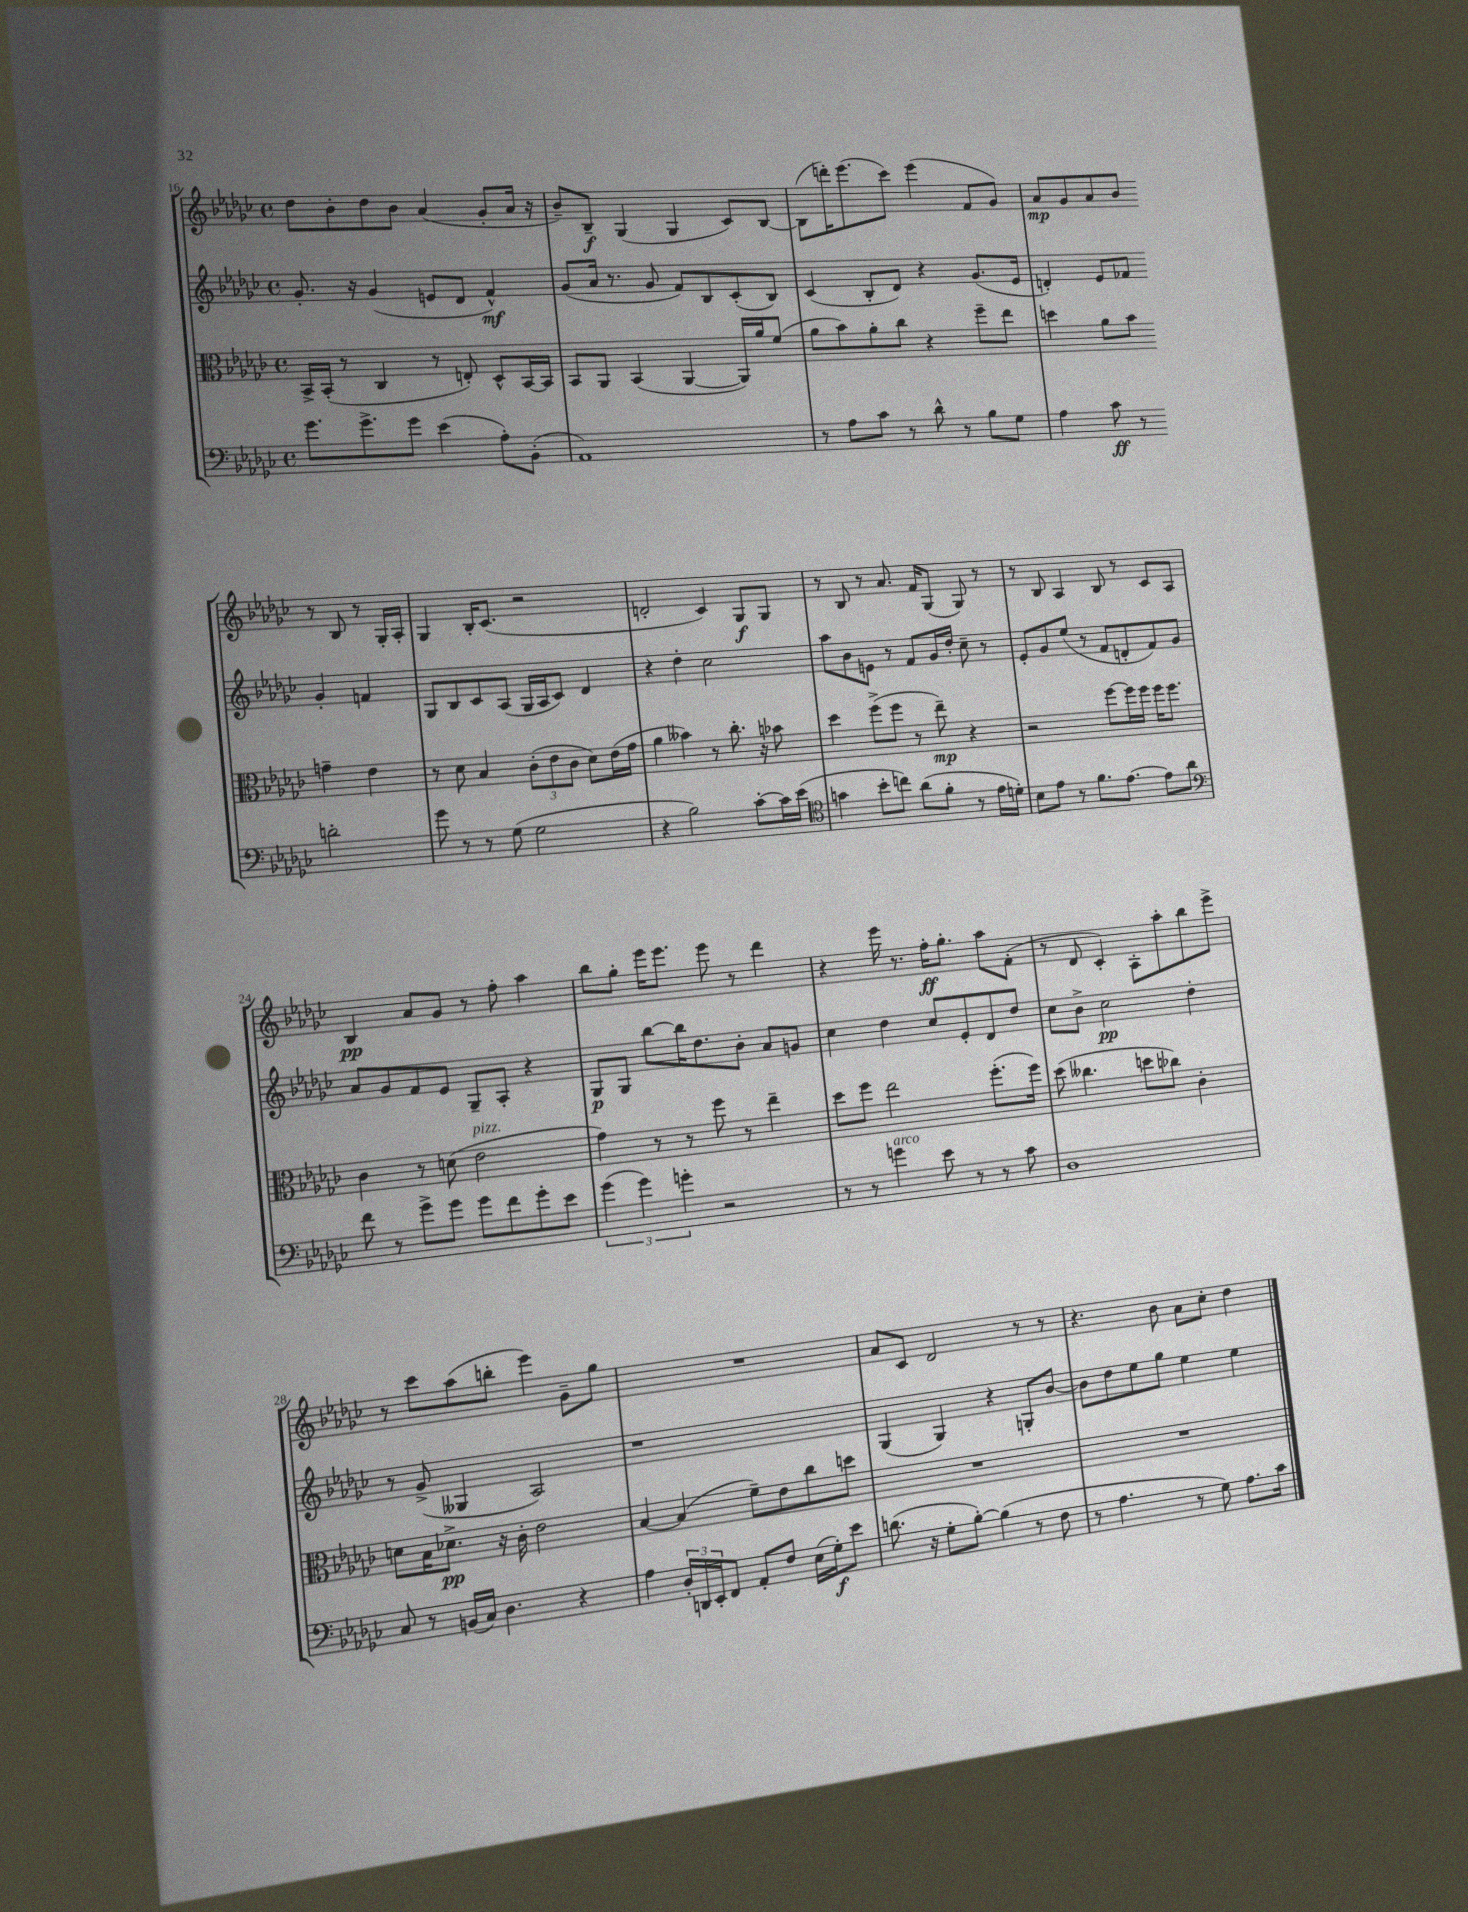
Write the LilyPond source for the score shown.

<<
\new StaffGroup <<
\new Staff = "s0" {
    \clef treble \key ges \major \defaultTimeSignature \time 4/4
    des''8 bes'8-. des''8 bes'8 aes'4( ges'8-. aes'16 r16 |
    bes'8--) bes8--\f ges4( ges4 ces'8) bes8~ |
    bes8( d'''16-.) ees'''8.( ces'''8) ees'''4( f'8 ges'8) |
    aes'8\mp ges'8 aes'8 bes'8 r8 bes8 r8 ges16-. aes16-. |
    ges4 bes16-. ces'8.( r2 |
    d'2-. ces'4) ges8\f ges8 |
    r8 bes8 r8 aes'8. f'16 ges8( ges8) r8 |
    r8 bes8 aes4 bes8 r8 ces'8 aes8 |
    bes4\pp aes'8 ges'8 r8 f''8-. aes''4 |
    bes''8 ges''8-. ees'''16 ees'''8. ees'''8 r8 des'''4 |
    r4 ees'''16 r8. f''16-.\ff ges''8.-. aes''8 f'8-.( |
    r8 des'8 ces'4-.) aes8-. aes''8-. bes''8 ees'''8-> |
    r8 ces'''8 aes''8( b''8-. ees'''4) ges'8-- ges''8 |
    R1 |
    aes'8 ces'8 des'2 r8 r8 |
    r4. bes'8 aes'8 ces''8-. des''4 \bar "|." |
}
\new Staff = "s1" {
    \clef treble \key ges \major \defaultTimeSignature \time 4/4
    ges'8.-. r16 ges'4( e'8 des'8 f'4-^\mf) |
    ges'8( aes'16 r8. ges'8 f'8) bes8 ces'8-.( bes8) |
    ces'4( bes8-. des'8) r4 ges'8.( ees'16 |
    d'4-.) ees'8 fes'8 ges'4-. f'4 |
    ges8 bes8 ces'8 aes8( ges16 aes16 ces'8) des'4 |
    r4 des''4-. ces''2 |
    aes''8 bes'8 e'8 r8 f'8 ges'16 des''16-. ces''8-- r8 |
    ees'8-. ges'8 ees''8( r8 f'8 d'8-. f'8) ges'8 |
    aes'8 ges'8 f'8 ees'8 ges8-- aes8-. r4 |
    ges8\p ges8 bes''8~ bes''16 des''8. bes'8-. aes'8 g'8 |
    ces''4 des''4 ces''8 ees'8-. des'8 des''8 |
    ces''8 bes'8-> ces''2\pp des''4-. |
    r8 ges'8->( geses4 aes2) |
    r1 |
    ges4( ges4) r4 g8-. bes'8~ |
    bes'8 des''8 ees''8 ges''8 ees''4 ees''4 \bar "|." |
}
\new Staff = "s2" {
    \clef alto \key ges \major \defaultTimeSignature \time 4/4
    bes,16-> bes,16-.( r8 ces4 r8 e8-.) des8-^ bes,16~ bes,16 |
    bes,8 aes,8 bes,4( aes,4~ aes,16) aes'16 f'8( |
    aes'8 bes'8) aes'8-. ces''8 r4 f''8-- ees''8 |
    d''4 aes'8 bes'8 g'4-- ees'4 |
    r8 des'8 bes4 \tuplet 3/2 { ces'8-.( ees'8 ces'8 } des'8) ees'16( ges'16 |
    aes'4 beses'4) r8 ces''8.-. r16 bes'8 |
    des''4 f''8->( f''8 r8 ees''8--\mp) r4 |
    r2 f''8~ f''16 f''16 f''16 f''8. |
    ces'4 r8 d'8( ees'2^\markup { \italic "pizz." } |
    ges'4) r8 r8 f''8 r8 ees''4-- |
    des''8 f''8 ees''2 f''8.-.( f''16) |
    des''8( ceses''4. d''8 ces''8) ces'4-. |
    d'8 bes16 des'8.->\pp r16 ces'16-. ees'2 |
    bes4~ bes4( f'8--) ees'8 ces''8 d''8 |
    R1 |
    R1 \bar "|." |
}
\new Staff = "s3" {
    \clef bass \key ges \major \defaultTimeSignature \time 4/4
    ges'8. ges'8.-> ges'8 ees'4( aes8-.) bes,8-.( |
    aes,1) |
    r8 aes8 ces'8 r8 des'8-^ r8 bes8 ges8 |
    aes4 ces'8\ff r8 d'2-. |
    ges'8 r8 r8 ges8( ges2 |
    r4 bes2) ces'8~-. ces'16 ees'16( |
    \clef tenor g'4 bes'8-. c''8) aes'8( f'8-. r8 ees'16 d'16-.) |
    bes8 ees'8 r8 f'8. ees'8.~ ees'8 aes'8 |
    \clef bass f'8 r8 ges'8-> ges'8 ges'8 f'8 ges'8-. ees'8 |
    \tuplet 3/2 { ges'4( ges'4) g'4-. } r2 |
    r8 r8 g'4^\markup { \italic "arco" } ees'8 r8 r8 ces'8 |
    des1 |
    ces8 r8 b,16( ces16) des4. r4 |
    aes4 \tuplet 3/2 { des16-. d,16 ees,16-. } f,8 aes,8-. f8 ees16( ges16-.\f) ees'8 |
    d'8.( r16 ges8-. bes8~-.) bes4( r8 f8 |
    r8 aes4. r8 ges8) aes8. ces'16 \bar "|." |
}
>>
>>
\layout { \context { \Score currentBarNumber = #16 } }
